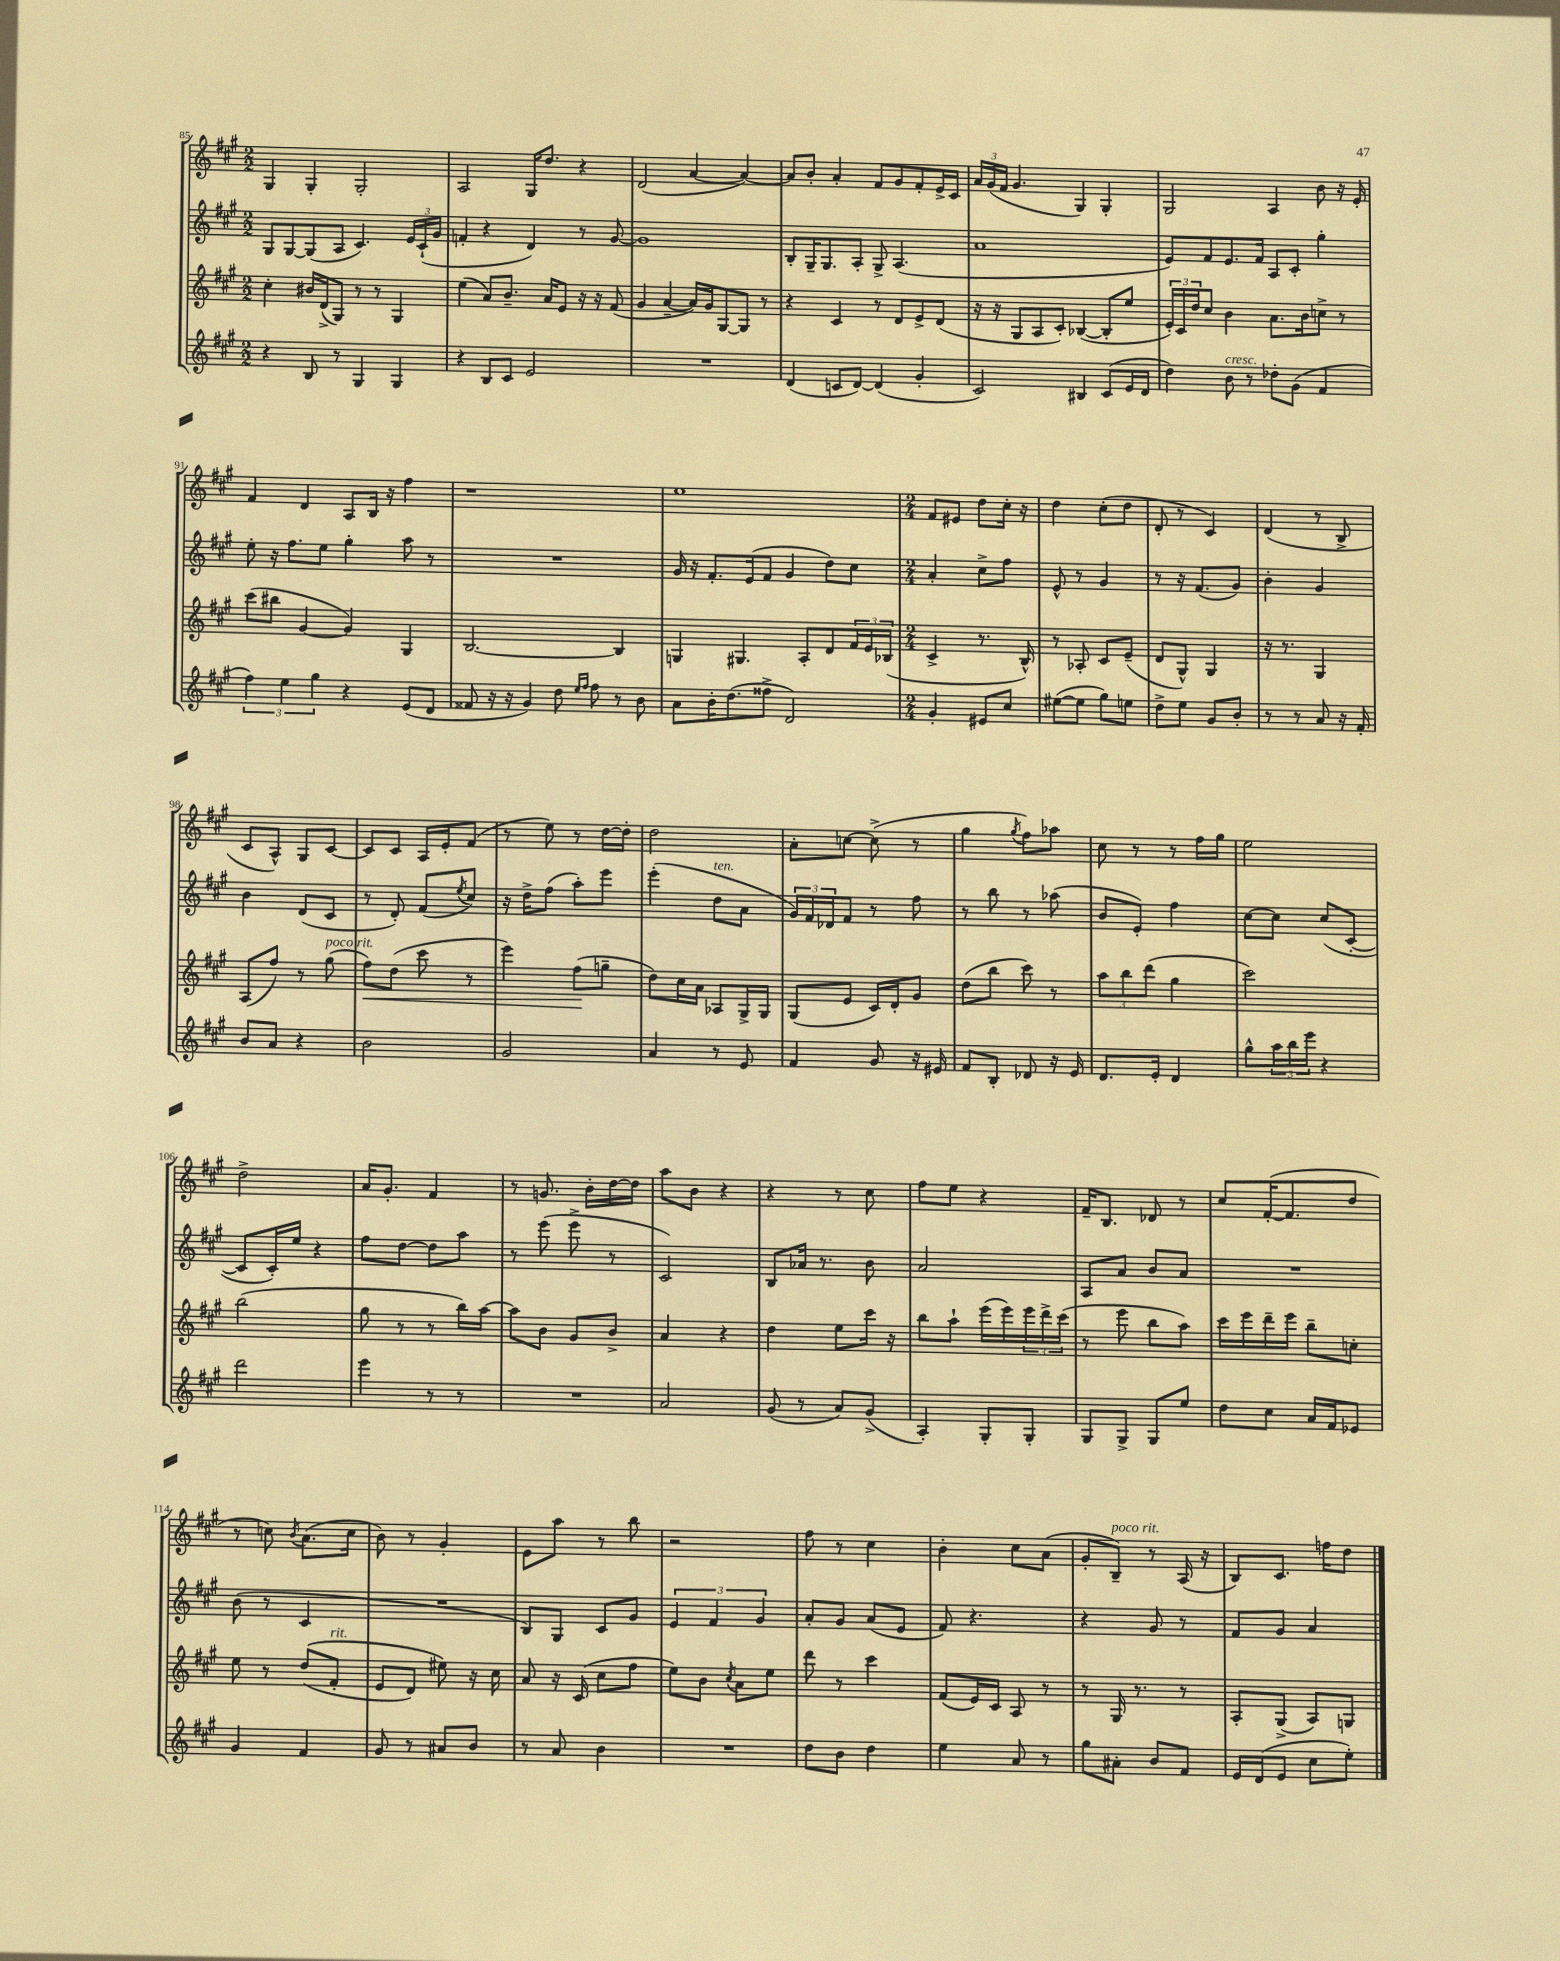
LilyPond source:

<<
\new StaffGroup <<
\new Staff = "s0" {
    \clef treble \key a \major \numericTimeSignature \time 2/2
    gis4 gis4-. gis2-. |
    a2 gis16 d''8. r4 |
    d'2( a'4~ a'4~) |
    a'8 b'8-. a'4-. fis'8 gis'8 fis'8-. e'16-> cis'16 |
    \tuplet 3/2 { a'16 gis'16( fis'16 } gis'4. gis4) gis4-. |
    gis2 a4 b'8 r16 e'16-. |
    fis'4 d'4 a8 b16 r16 fis''4 |
    r1 |
    e''1 |
    \numericTimeSignature \time 2/4 fis'8 eis'8 d''8 cis''16-. r16 |
    d''4 cis''8-.( d''8 |
    d'8-. r8 cis'4) |
    d'4( r8 b8-> |
    cis'8 a8-^) gis8 cis'8~ |
    cis'8 cis'8 a16 e'16-. fis'8( |
    r8 e''8) r8 d''16~ d''16-. |
    d''2 |
    a'8-. c''8~ c''8->( r8 |
    gis''4 \acciaccatura { gis''8 } fis''8) aes''8 |
    cis''8 r8 r8 fis''16 gis''16 |
    e''2 |
    d''2-> |
    a'16 gis'8.-. fis'4 |
    r8 g'8. b'16-. d''16~ d''16 |
    a''8 b'8 r4 |
    r4 r8 cis''8 |
    fis''8 e''8 r4 |
    fis'16-- b8. des'8 r8 |
    cis''8 fis'16~-.( fis'8. d''8 |
    r8 c''8) \acciaccatura { b'8 } a'8.( c''16 |
    b'8) r8 gis'4-. |
    e'8 a''8 r8 b''8 |
    r2 |
    fis''8 r8 cis''4 |
    b'4-. cis''8 a'8( |
    gis'8-. b8--^\markup { \italic "poco rit." }) r8 a16( r16 |
    b8) cis'8. f''16 d''8 \bar "|." |
}
\new Staff = "s1" {
    \clef treble \key a \major \numericTimeSignature \time 2/2
    gis8 gis8~ gis8( a8 cis'4.) \tuplet 3/2 { e'16 cis'16-!( gis'16 } |
    f'4-. r4 d'4) r8 gis'8~ |
    gis'1 |
    b8-. gis16-- gis8. a8-. gis8-> a4.( |
    a'1 |
    e'8) fis'8 e'8. fis'16 a8 cis'8-. gis''4-. |
    e''8-. r16 fis''8. e''8 gis''4-. a''8 r8 |
    R1 |
    gis'16 r16 fis'8.-. e'16( fis'8 gis'4 d''8) cis''8 |
    \numericTimeSignature \time 2/4 a'4-. cis''8-> fis''8 |
    e'8-^ r8 gis'4 |
    r8 r16 fis'8.( gis'8) |
    b'4-. gis'4 |
    b'4 d'8( cis'8 |
    r8 d'8-.) fis'8( \acciaccatura { e''8 } cis''8) |
    r16 d''16-> fis''8( a''8-.) e'''8 |
    e'''4-.( d''8^\markup { \italic "ten." } a'8 |
    \tuplet 3/2 { gis'16) fis'16 des'16 } fis'8 r8 fis''8 |
    r8 b''8 r8 aes''8( |
    b'8 e'8-.) fis''4 |
    cis''8~ cis''8 cis''8( cis'8~-. |
    cis'8 cis'16-.) e''16 r4 |
    fis''8 d''8~ d''8 a''8 |
    r8 e'''8( e'''8-> r8 |
    cis'2) |
    b8 aes'16 r8. b'8 |
    a'2 |
    a8 a'8 b'8 a'8 |
    R2 |
    b'8( r8 cis'4 |
    R2 |
    b8) gis8 cis'8 gis'8 |
    \tuplet 3/2 { e'4 fis'4 gis'4 } |
    a'8-. gis'8 a'8( e'8 |
    fis'8) r4. |
    r4 gis'8 r8 |
    fis'8 gis'8 a'4 \bar "|." |
}
\new Staff = "s2" {
    \clef treble \key a \major \numericTimeSignature \time 2/2
    cis''4-. bis'16 d'16->( gis8) r8 r8 gis4 |
    e''4( a'8) b'8.-- a'16 e'8 r16 r16 fis'8( |
    gis'4 a'4~-- a'16) gis'16 gis8~ gis8 r8 |
    r4 cis'4 r8 d'8 e'8-> d'8( |
    r16 r16 gis8 a8 cis'8-.) bes4~( bes8-. e''8 |
    \tuplet 3/2 { e'16-.) cis'16 d''16 } cis''8 b'4 a'8. b'16 c''8-> r8 |
    cis'''8( bis''8 gis'4~ gis'4) gis4 |
    b2.~ b4 |
    g4 gis4. a8-. d'8 \tuplet 3/2 { fis'16 e'16 bes16( } |
    \numericTimeSignature \time 2/4 cis'4-> r8. b16-^) |
    r8 aes8-. cis'8 e'8--( |
    d'8 gis8-^) gis4 |
    r16 r8. gis4 |
    a8( fis''8) r8 gis''8^\markup { \italic "poco rit." }( |
    fis''8\<) d''8( cis'''8 r8 |
    e'''4) fis''8\!( g''8-- |
    d''8) cis''16 a'16 aes8 gis16-> gis16 |
    gis8( e'8 cis'16) d'16-. gis'8 |
    d''8( b''8 cis'''8) r8 |
    \tuplet 3/2 { a''8 b''8 d'''8( } gis''4 |
    cis'''2) |
    b''2( |
    gis''8 r8 r8 b''16) a''16~ |
    a''8 b'8 gis'8 b'8-> |
    a'4 r4 |
    d''4 e''8 cis'''16 r16 |
    b''8 a''8-! e'''16( e'''16) \tuplet 3/2 { e'''16 d'''16-> cis'''16( } |
    r8 e'''8 b''8 a''8) |
    cis'''16 e'''16 d'''16-- e'''16 b''8-- c''8-. |
    e''8 r8 d''8(\( fis'8-.^\markup { \italic "rit." } |
    e'8 d'8) eis''8\) r16 cis''16 |
    a'8 r16 cis'16( cis''8 fis''8 |
    e''8) b'8 \acciaccatura { cis''8 } a'8 e''8 |
    d'''8 r8 cis'''4 |
    fis'8( e'16) cis'16 a8 r8 |
    r8 gis16 r8. r8 |
    a8-. gis8->( a8) g8 \bar "|." |
}
\new Staff = "s3" {
    \clef treble \key a \major \numericTimeSignature \time 2/2
    r4 b8 r8 gis4 gis4 |
    r4 b8 cis'8 e'2 |
    R1 |
    d'4( c'8 d'8~) d'4( gis'4-. |
    cis'2) bis4 cis'8( e'16 d'16 |
    d''4) b'8^\markup { \italic "cresc." } r8 des''8-. gis'8( fis'4 |
    \tuplet 3/2 { fis''4) e''4 gis''4 } r4 e'8( d'8 |
    fisis'8 r16 r16 gis'4) d''8 \grace { e''16 fis''16 } fis''8 r8 b'8 |
    a'8 b'16-. d''8.( fisis''8-> d'2) |
    \numericTimeSignature \time 2/4 gis'4-. eis'8 cis''8 |
    eis''8~( eis''8 gis''8) e''8 |
    d''8-> e''8 gis'8 b'8-. |
    r8 r8 a'8 r16 fis'16-. |
    b'8 a'8 r4 |
    b'2 |
    gis'2 |
    a'4 r8 e'8 |
    fis'4 gis'8 r16 eis'16 |
    fis'8 b8-. des'8 r16 e'16 |
    d'8. e'16-. d'4 |
    gis''8-^ \tuplet 3/2 { a''16 b''16 e'''16 } r4 |
    d'''2 |
    e'''4 r8 r8 |
    R2 |
    a'2 |
    gis'8( r8 a'8) gis'8->( |
    a4-.) gis8-. gis8-. |
    gis8 gis8-> gis8 e''8 |
    d''8 cis''8 a'16 fis'16 ees'8 |
    gis'4 fis'4 |
    gis'8 r8 ais'8 b'8 |
    r8 a'8 b'4 |
    R2 |
    d''8 b'8 d''4 |
    e''4 a'8 r8 |
    gis''8 ais'8-. b'8 fis'8 |
    e'16 d'16( e'8 cis''8 e''8-.) \bar "|." |
}
>>
>>
\layout { \context { \Score currentBarNumber = #85 } }
